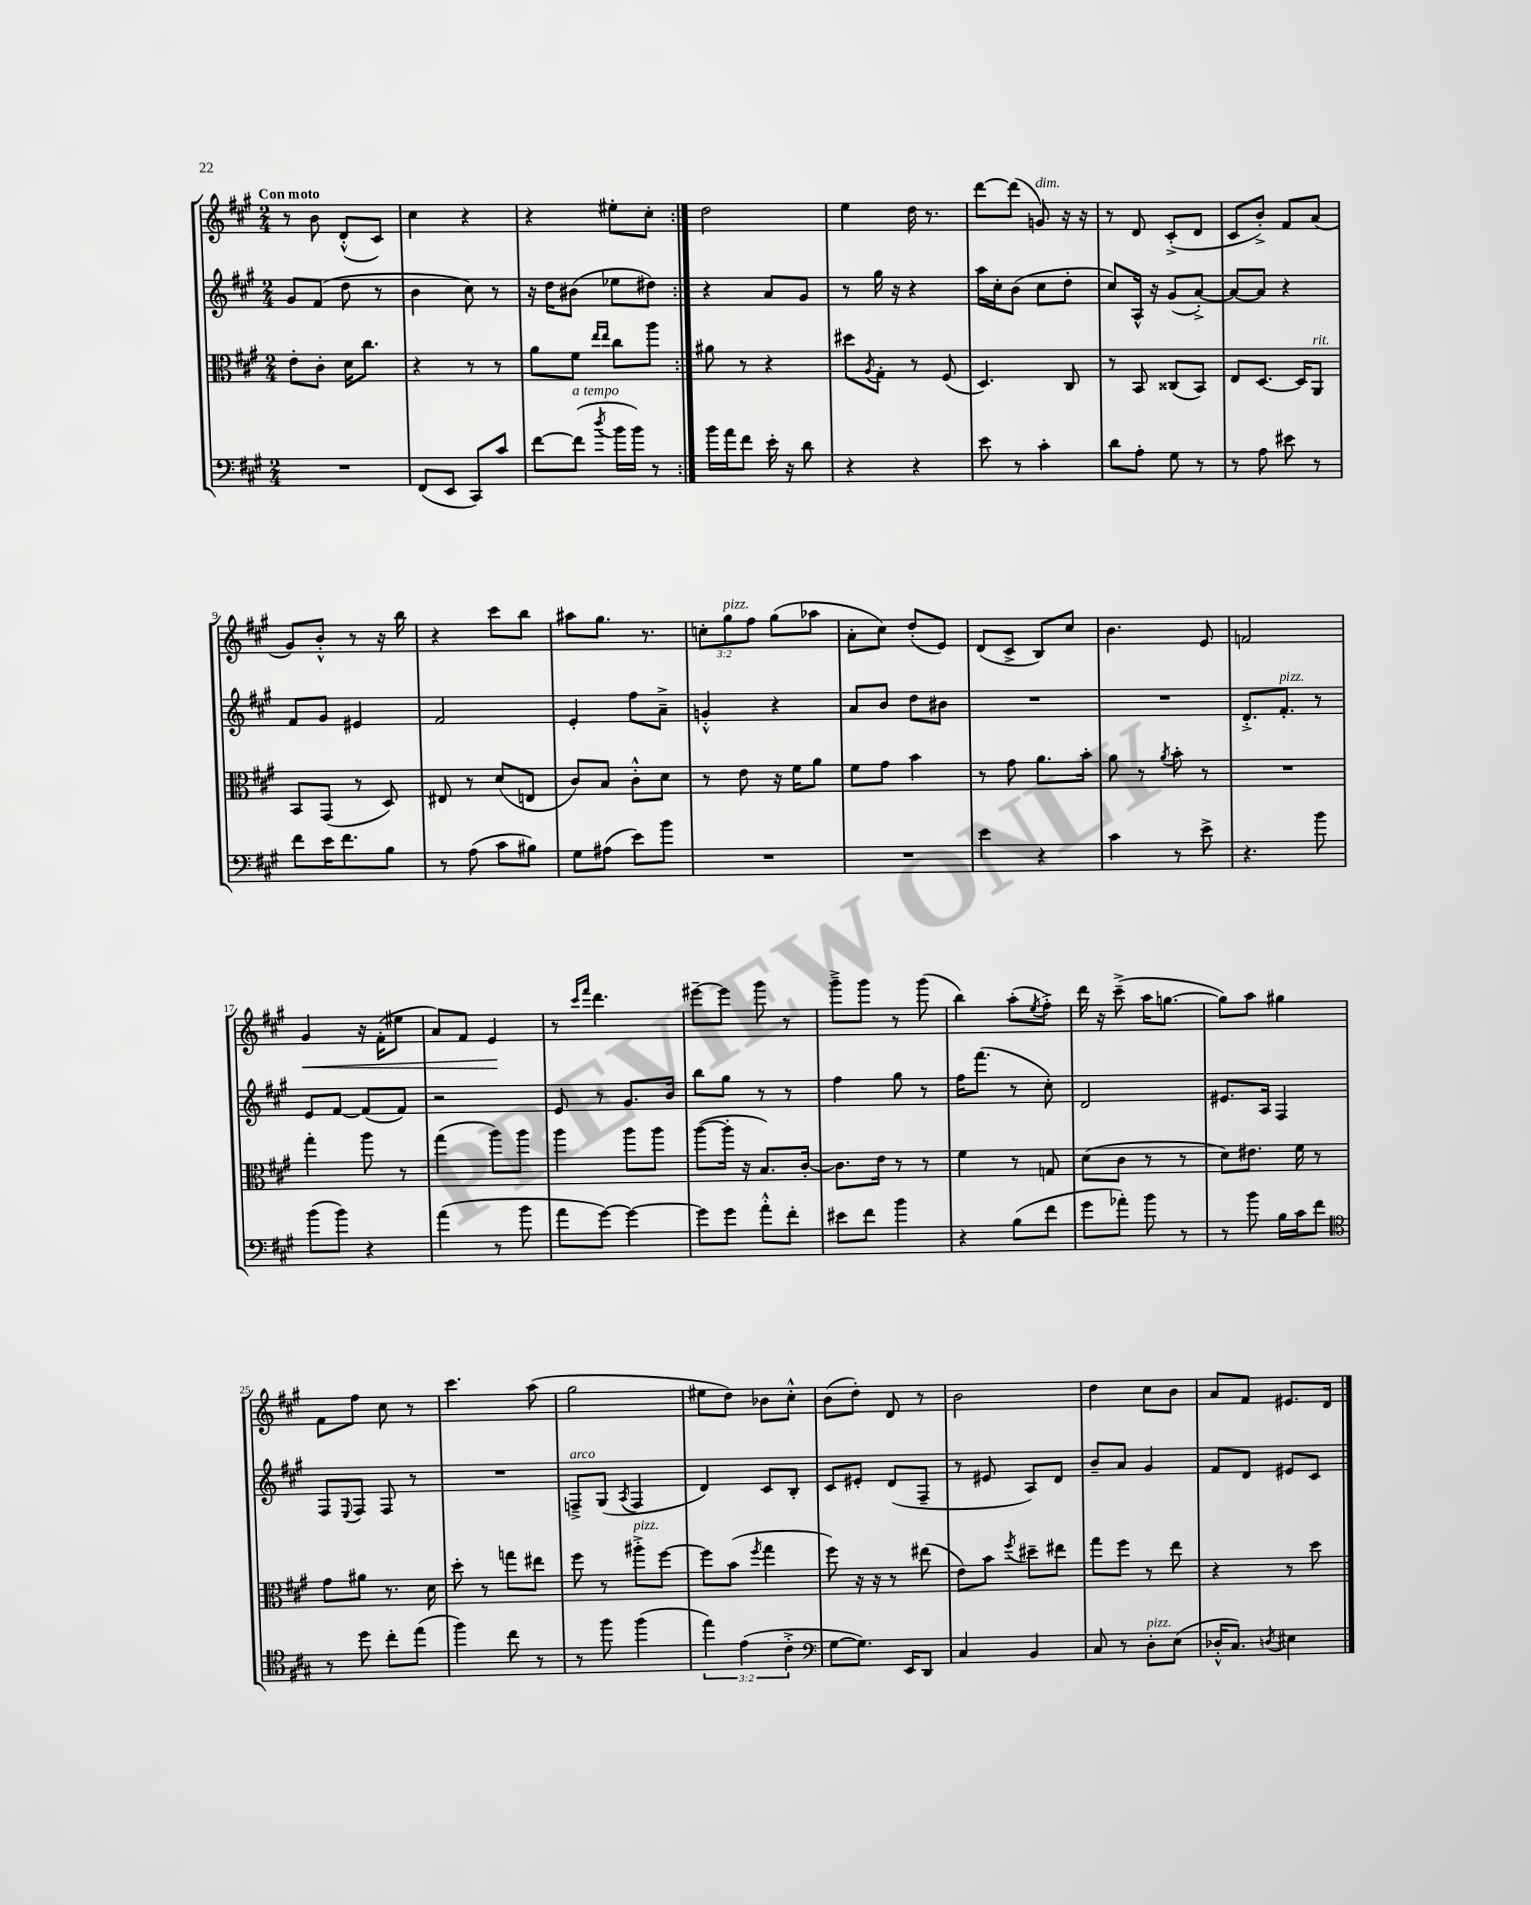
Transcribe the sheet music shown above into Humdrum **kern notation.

**kern	**kern	**kern	**kern	**dynam
*part4	*part3	*part2	*part1	*part1
*staff4	*staff3	*staff2	*staff1	*staff1
*clefF4	*clefC3	*clefG2	*clefG2	*
*k[f#c#g#]	*k[f#c#g#]	*k[f#c#g#]	*k[f#c#g#]	*
*M2/4	*M2/4	*M2/4	*M2/4	*
=1	=1	=1	=1	=1
!	!	!	!LO:TX:a:B:t=Con moto	!
2r	8e'\L	8g#/L	8r	.
.	8c#'\J	(8f#/J	8b\	.
.	16d\KL	8dd\	(8d'^^/L	.
.	8.cc#\J	.	.	.
.	.	8r	8c#/J)	.
=2	=2	=2	=2	=2
(8FF#/L	4r	4b\	4cc#\	.
8EE/J	.	.	.	.
8CC#/L)	8r	8cc#\)	4r	.
8c#/J	8r	8r	.	.
=3	=3	=3	=3	=3
[8f#\L	8a\L	16r	4r	.
.	.	16dd\KL	.	.
!LO:TX:a:i:t=a tempo	!	!	!	!
(8f#\J]	8f#\J	(8b#X\J	.	.
.	16qqee/LL	.	.	.
8qdd/	16qqee/JJ	.	.	.
16b\LL	8cc#\L	8ee-X\L	8ee#X'\L	.
16b\JJ)	.	.	.	.
8r	8aa\J	8dd#X\J)	8cc#'\J	.
=4:|!	=4:|!	=4:|!	=4:|!	=4:|!
16b\LL	8a#X\	4r	2dd\	.
16a\J	.	.	.	.
8f#\J	8r	.	.	.
16e'\	4r	8a/L	.	.
16r	.	.	.	.
8d\	.	8g#/J	.	.
=5	=5	=5	=5	=5
4r	8dd#X\L	8r	4ee\	.
.	8qA/	.	.	.
.	8G#'\J	16gg#\	.	.
.	.	16r	.	.
4r	8r	4r	16dd\	.
.	.	.	8.r	.
.	(8F#/	.	.	.
=6	=6	=6	=6	=6
8e\	4.D/)	16aa\LL	[8ddd\L	.
.	.	16cc#'\J	.	.
8r	.	(8b\J	(8ddd\J]	.
!	!	!	!LO:TX:a:i:t=dim.	!
4c#'\	.	8cc#\L	8gn/)	.
.	8C#/	8dd'\J	16r	.
.	.	.	16r	.
=7	=7	=7	=7	=7
8d\L	8r	8cc#/L)	8r	.
8A'\J	8BB/	16A^^/Jk	8d/	.
.	.	16r	.	.
8G#\	(8C##X/L	(8g#/L	(8c#'^/L	.
8r	8BB/J)	[8a'^/J)	8d/J	.
=8	=8	=8	=8	=8
8r	8E/L	8a/L_	8c#/L	.
8A\	[8.D/J	8a/J]	8b'^/J)	.
8e#X\	.	4r	8f#/L	.
.	16D/KL]	.	.	.
!	!LO:TX:a:i:t=rit.	!	!	!
8r	8AA/J	.	(8a/J	.
!!LO:LB:g=z
=9	=9	=9	=9	=9
8f#\L	8BB/L	8f#/L	8g#/L)	.
16e\K	(8GG#/J	8g#/J	8b'^^/J	.
8.f#\	.	.	.	.
.	8r	4e#X/	8r	.
8B\J	8D/)	.	16r	.
.	.	.	16bb\	.
=10	=10	=10	=10	=10
8r	8E#X/	2f#/	4r	.
(8A\	8r	.	.	.
8c#\L	(8d/L	.	8ccc#\L	.
8B#X\J)	8En/J	.	8bb\J	.
=11	=11	=11	=11	=11
8G#\L	8c#/L)	4e'/	8aa#X\L	.
(8A#X\J	8B/J	.	8.gg#\J	.
8e\L)	8c#'^^\L	8ff#\L	.	.
.	.	.	8.r	.
8b\J	8d\J	8a~^\J	.	.
=12	=12	=12	=12	=12
2r	8r	4gn'^^/	12ccn'\L	.
!	!	!	!LO:TX:a:i:t=pizz.	!
.	.	.	12gg#\	.
.	8e\	.	.	.
.	.	.	12ff#\J	.
.	16r	4r	(8gg#\L	.
.	16f#\KL	.	.	.
.	8a\J	.	8aa-X\J	.
=13	=13	=13	=13	=13
2r	8f#\L	8a/L	8a'\L	.
.	8g#\J	8b/J	8cc#\J)	.
.	4b\	8dd\L	(8dd'/L	.
.	.	8b#X\J	8e/J)	.
=14	=14	=14	=14	=14
4e\	8r	2r	(8d/L	.
.	8g#\	.	8c#^/J	.
4r	8.a\L	.	8B/L)	.
.	.	.	8cc#/J	.
.	16b'\Jk	.	.	.
=15	=15	=15	=15	=15
4c#\	8a\	2r	4.b\	.
.	8r	.	.	.
.	8qa/	.	.	.
8r	8b'\	.	.	.
8e^\	8r	.	8e/	.
=16	=16	=16	=16	=16
4.r	2r	8.d'^/L	2fn/	.
!	!	!LO:TX:a:i:t=pizz.	!	!
.	.	8.f#'/J	.	.
8b\	.	8r	.	.
!!LO:LB:g=z
=17	=17	=17	=17	=17
!	!	!	!	!LO:HP:b
(8b\L	4gg#'\	8e/L	4g#/	<
8b\J)	.	[8f#/J	.	.
4r	8aa\	(8f#/L]	16r	.
.	.	.	(16f#'\KL	.
.	8r	8f#/J)	8ee#X\J	.
=18	=18	=18	=18	=18
(4a\	(4gg#\	2r	8a/L)	.
.	.	.	8f#/J	.
8r	8aa\L)	.	4e/	.
8b\	8aa\J	.	.	.
.	.	.	.	[
=19	=19	=19	=19	=19
8a\L	4aa\	8e/	8r	.
.	.	.	16qqccc#/LL	.
.	.	.	16qqfff#/JJ	.
[8g#\J)	.	8r	4.ddd\	.
4g#\_	8aa\L	8.g#/L	.	.
.	8aa\J	.	.	.
.	.	16b/Jk	.	.
=20	=20	=20	=20	=20
8g#\L]	([8aa\L	8bb\L	[8eee#X~\L	.
8g#\J	16aa'\Jk]	8gg#\J	8eee#\J]	.
.	16r	.	.	.
8a'^^\L	8.B/L)	8r	8ggg#\	.
8f#'\J	.	8r	8r	.
.	[16c#'/Jk	.	.	.
=21	=21	=21	=21	=21
8e#X\L	8.c#\L]	4ff#\	8ggg#~^\L	.
8f#\J	.	.	8ggg#\J	.
.	16e\Jk	.	.	.
4b\	8r	8gg#\	8r	.
.	8r	8r	(8ggg#\	.
=22	=22	=22	=22	=22
4r	4f#\	16ff#\KL	4bb\)	.
.	.	(8.fff#\J	.	.
(8B\L	8r	8r	(8aa'\L	.
.	.	.	8qee/	.
8f#\J	8Gn/	8cc#'\)	8ff#'^\J)	.
=23	=23	=23	=23	=23
8g#\L	(8d\L	2d/	16ddd\	.
.	.	.	16r	.
8a-X'\J)	8c#\J	.	(8ccc#~^\	.
8b\	8r	.	16aa\KL	.
.	.	.	[8.ggn\J	.
8r	8r	.	.	.
=24	=24	=24	=24	=24
8r	8d\L)	8.e#X/L	8gg\L])	.
8b\	8.e#X\J	.	8aa\J	.
.	.	16A/Jk	.	.
16B\LL	.	4F#/	4gg#X\	.
16c#\J	16f#\	.	.	.
8f#\J	8r	.	.	.
!!LO:LB:g=z
=25	=25	=25	=25	=25
*clefC4	*	*	*	*
8r	8g#\L	8F#/L	8f#\L	.
.	.	8qqE/	.	.
8dd\	8a#X\J	8F#/J	8ff#\J	.
8cc#'\L	8.r	8F#/	8cc#\	.
(8ee\J	.	8r	8r	.
.	16d\	.	.	.
=26	=26	=26	=26	=26
4ff#\)	8dd'\	2r	4.ccc#\	.
.	8r	.	.	.
8cc#\	8ggn\L	.	.	.
8r	8ee#X\J	.	(8aa\	.
=27	=27	=27	=27	=27
!	!	!LO:TX:a:i:t=arco	!	!
8r	8ff#\	8Fn~^/L	2gg#\	.
8ff#\	8r	(8G#/J	.	.
.	.	8qA/	.	.
!	!LO:TX:a:i:t=pizz.	!	!	!
(4ff#\	8aa#X'^\L	4F/	.	.
.	[8ff#\J	.	.	.
=28	=28	=28	=28	=28
6ee\)	8ff#\L]	4d/)	8ee#X\L	.
.	(8b\J	.	8dd\J)	.
(6e\	.	.	.	.
.	8qff#/	.	.	.
.	4gg#\	8c#/L	8b-X\L	.
6c#'^\	.	.	.	.
.	.	8B'/J	8cc#'^^\J	.
=29	=29	=29	=29	=29
*clefF4	*	*	*	*
[8G#\L	8ff#\)	8c#/L	(8b\L	.
8.G#\J])	16r	8e#X'/J	8dd'\J)	.
.	16r	.	.	.
.	8r	(8d/L	8d/	.
16EE/KL	.	.	.	.
8DD/J	(8ee#X\	8F#~/J	8r	.
=30	=30	=30	=30	=30
4C#/	8e\L)	8r	2b\	.
.	8b\J	8e#X/	.	.
.	8qff#/	.	.	.
4BB/	8dd#X~\L	8A/L)	.	.
.	8ee#X\J	8d/J	.	.
=31	=31	=31	=31	=31
8C#/	8gg#\L	8b~/L	4dd\	.
8r	8ff#\J	8a/J	.	.
!LO:TX:a:i:t=pizz.	!	!	!	!
8D'\L	8r	4g#/	8cc#\L	.
(8E\J	8ee\	.	8b\J	.
=32	=32	=32	=32	=32
16D-X'^^/KL	4r	8f#/L	8a/L	.
8.C#/J)	.	.	.	.
.	.	8d/J	8f#/J	.
8qDn/	.	.	.	.
4E#X\	8r	8e#X/L	8.e#X/L	.
.	8dd\	8c#/J	.	.
.	.	.	16d/Jk	.
==	==	==	==	==
*-	*-	*-	*-	*-
